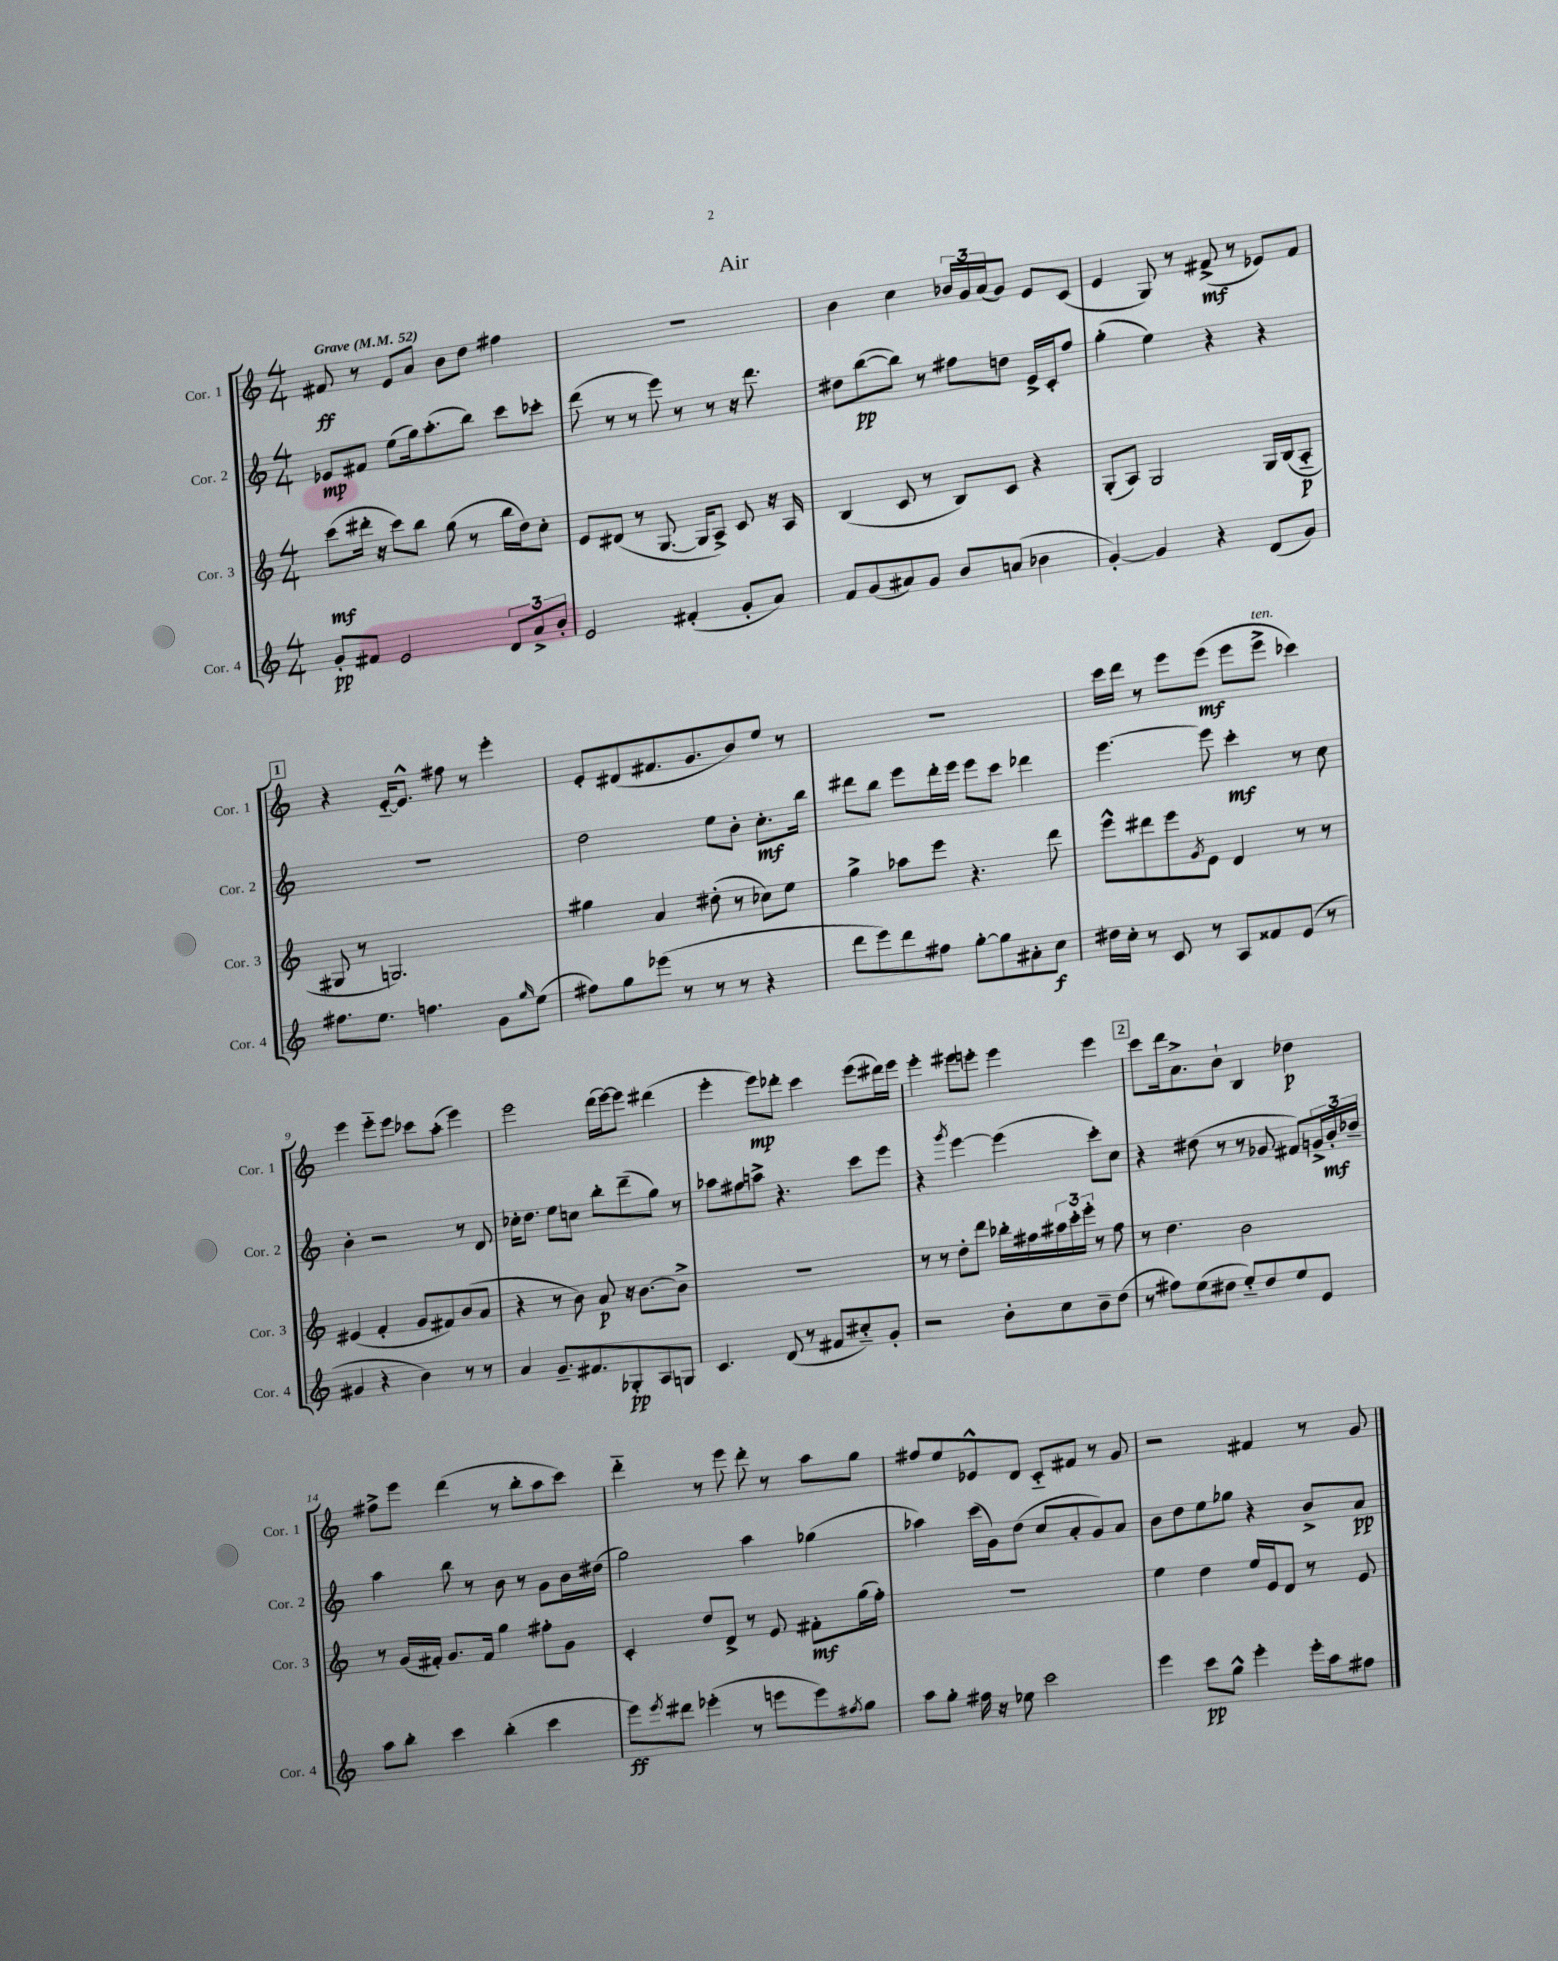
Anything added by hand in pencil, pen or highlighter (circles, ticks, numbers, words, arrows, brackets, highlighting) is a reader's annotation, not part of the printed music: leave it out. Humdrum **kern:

**kern	**kern	**kern	**kern
*staff4	*staff3	*staff2	*staff1
*clefG2	*clefG2	*clefG2	*clefG2
*k[]	*k[]	*k[]	*k[]
*M4/4	*M4/4	*M4/4	*M4/4
*MM52	*MM52	*MM52	*MM52
8g'/L	(8ccc\L	8e-/L	8f#/
8f#/J	16ddd#'\Jk	8f#/J	8r
.	16r	.	.
2e/	8ccc\L)	(8ee\L	8e/L
.	8bb\J	16gg\k)	8a/J
.	.	(8.aa'\	.
.	(8gg\	.	8b\L
.	8r	8bb\J)	8dd\J
12d/L	16bb\LL	8ccc\L	4ff#\
.	16dd\J)	.	.
12a^/	.	.	.
.	8cc'\J	8ccc-'\J	.
12b'/J	.	.	.
=	=	=	=
2e/	8e/L	(8ddd\	1r
.	(8d#/J	8r	.
.	8r	8r	.
.	[8.G/	8eee\)	.
(4f#'/	.	8r	.
.	16G/]LK	.	.
.	8A^/J)	8r	.
8g'/L	8c/	16r	.
.	.	8.ddd\	.
8a/J)	16r	.	.
.	16A/	.	.
=	=	=	=
8f/L	(4B/	8dd#\L	4b\
(8g/	.	([8bb\	.
8a#/)	8c/	8bb\]J)	4cc\
8g/J	8r	8r	.
8b/L	8B/L)	8ff#\L	24b-/LL
.	.	.	24g/
.	.	.	(24a/J
(8a/J	8c/J	8dd\J	8g/J)
4b-\	4r	16e^/LL	8e/L
.	.	16c'/J	.
.	.	8ff#/J	(8c/J
=	=	=	=
[4g'/)	(8G'/L	(4gg'\	4e/
.	8A/J)	.	.
4g/]	2G/	4ee\)	8G/)
.	.	.	8r
4r	.	4r	(8f#^/
.	.	.	8r
(8d/L	16G/LL	4r	8e-/L)
.	(16B/J	.	.
8g/J)	8A'~/J	.	8f#/J
=	=	=	=
8.ff#\L	8G#/	1r	4r
.	8r	.	.
8.ee\J	.	.	.
.	2.G/)	.	[16e'~/LK
.	.	.	8.e^^/]J
4.ff\	.	.	.
.	.	.	8ff#\
.	.	.	8r
8g\L	.	.	4eee'\
16qqgg/	.	.	.
(8ee\J	.	.	.
=	=	=	=
8ff#\L)	4gg#\	2dd\	8e'/L
8gg\	.	.	(8d#/
(8eee-\J	4a/	.	8.f#/
8r	.	.	.
.	.	.	8.g/
8r	(8dd#'\	8ee\L	.
8r	8r	8b'\J	8b/)
4r	8cc-\L)	8.cc'\L	8ee/J
.	8ee\J	.	8r
.	.	16bb\Jk	.
=	=	=	=
8ddd\L	4gg^\	8ddd#\L	1r
8eee\)	.	8bb\J	.
8ddd\	8aa-\L	8eee\L	.
8ff#\J	8eee\J	16ddd#'\L	.
.	.	16eee\JJ	.
[8gg'\L	4.r	8eee\L	.
8gg\]	.	8ccc\J	.
8a#'\	.	4ddd-\	.
8cc\J	8ddd\	.	.
=	=	=	=
16dd#\LL	8eee^^\L	[4.eee\	16ccc\LL
16cc'\JJ	.	.	16ddd\JJ
8r	8ddd#\	.	8r
8c/	8eee\	.	8eee\L
.	8qg/	.	.
8r	8e\J	8eee\]	(8eee\J
8A/L	4d/	4ccc'\	8eee\L
8f##/	.	.	8eee^\J
(8e/J	8r	8r	4ccc-\)
8r	8r	8cc\	.
=	=	=	=
4g#/	(4e#/	4b'\	4eee\
4r	4f'/	2r	8eee'~\L
.	.	.	8eee\J
4b\)	8g/L	.	8ccc-\L
.	8f#/)	.	(8aa'\J
8r	(8b/	8r	4eee\)
8r	8a/J	8d/	.
=	=	=	=
4a/	4r	16cc-'\LK	2eee\
.	.	8.dd\J	.
8.g~/L	8r	8ee\L	.
.	8b\)	8cc\J	.
8.f#/	.	.	.
.	8a/	8bb'\L	(16ddd\LL
.	.	.	[16eee\J)
8G-'/	16r	(8ddd~\	8eee\]J
.	[8.b\L	.	.
8A/	.	8gg\J)	(4ddd#\
8G/J	8b^\]J	8r	.
=	=	=	=
4.c/	1r	8aa-\L	4eee'\
.	.	8ff#\	.
.	.	8aa^\J	8eee\L)
(8d/	.	4.r	8ddd-'\J
8r	.	.	4ccc\
8f#/L	.	.	.
8cc#'~/)	.	8ccc\L	(8eee\L
8g'/J	.	8eee\J	16ddd#\L)
.	.	.	16eee\JJ
=	=	=	=
2r	8r	4r	4eee'\
.	8r	.	.
.	.	8qggg/	.
.	8dd'\L	[4eee\	8eee#\L
.	8ddd\J	.	8eee'\J
8b'\L	16bb-'\LL	(4eee\]	4eee\
.	16ff#\	.	.
8cc\	24aa#\	.	.
.	24ccc'\	.	.
.	24eee'\JJ	.	.
8b~\	8r	8ccc'\L)	4eee\
(8dd\J	8ff#\	8cc\J	.
=	=	=	=
8r	8r	4r	8ccc\L
8ff#\L)	4.dd\	.	16ddd\k
.	.	.	8.a^\
(8ee\	.	(8dd#\	.
8dd#\J	.	8r	8b`\J
8ee'~/L)	2b\	8r	4B/
8dd#/	.	8g-/	.
8ee/	.	8f#/L)	4dd-\
8e/J	.	24g^/L	.
.	.	24b'/	.
.	.	24dd-~/JJ	.
=	=	=	=
8aa\L	8r	4aa\	8ff#^\L
8bb'\J	(16g/LL	.	8eee\J
.	16f#'/JJ)	.	.
4ccc\	8.g/L	8bb\	(4ddd\
.	.	8r	.
.	16f#/Jk	.	.
(4bb'\	4gg\	8b\	8r
.	.	8r	8bb'\L
4ccc\	8ff#'\L	8g\L	8aa\
.	8g\J	16b\L	8ccc\J)
.	.	(16dd#\JJ	.
=	=	=	=
8eee\L)	4c'/	2gg\)	4ddd'~\
8qeee/	.	.	.
8ddd#\J	.	.	.
(4eee-'\	8dd/L	.	8r
.	8d^/J	.	8eee\
8r	8r	4aa\	8ddd'\
8eee\L	8e/	.	8r
8eee\)	8f#'\L	(4gg-\	8aa\L
8qff#/	.	.	.
8gg\J	(16gg\L	.	8gg\J
.	16ff'\JJ)	.	.
=	=	=	=
8aa\L	1r	4aa-\)	8ff#/L
8gg'\J	.	.	8ee/
16ff#\	.	(16ccc\LL	8e-^^/
16r	.	16g\J)	.
8ee-\	.	(8dd\J	8d/J
2ccc\	.	8cc/L	8c'~/L
.	.	8a'/	8f#/J
.	.	8g/)	8r
.	.	8a/J	8g/
=	=	=	=
4eee\	4ee\	8b\L	2r
.	.	8dd\	.
8ccc\L	4dd\	8ee\	.
8gg^^\J	.	8gg-\J	.
4eee'\	16ee/LL	4r	4f#/
.	16e/J	.	.
.	8d/J	.	.
16eee'\LL	8r	8b^/L	8r
16aa\J	.	.	.
8ff#\J	8e/	8a/J	8g/
==	==	==	==
*-	*-	*-	*-
